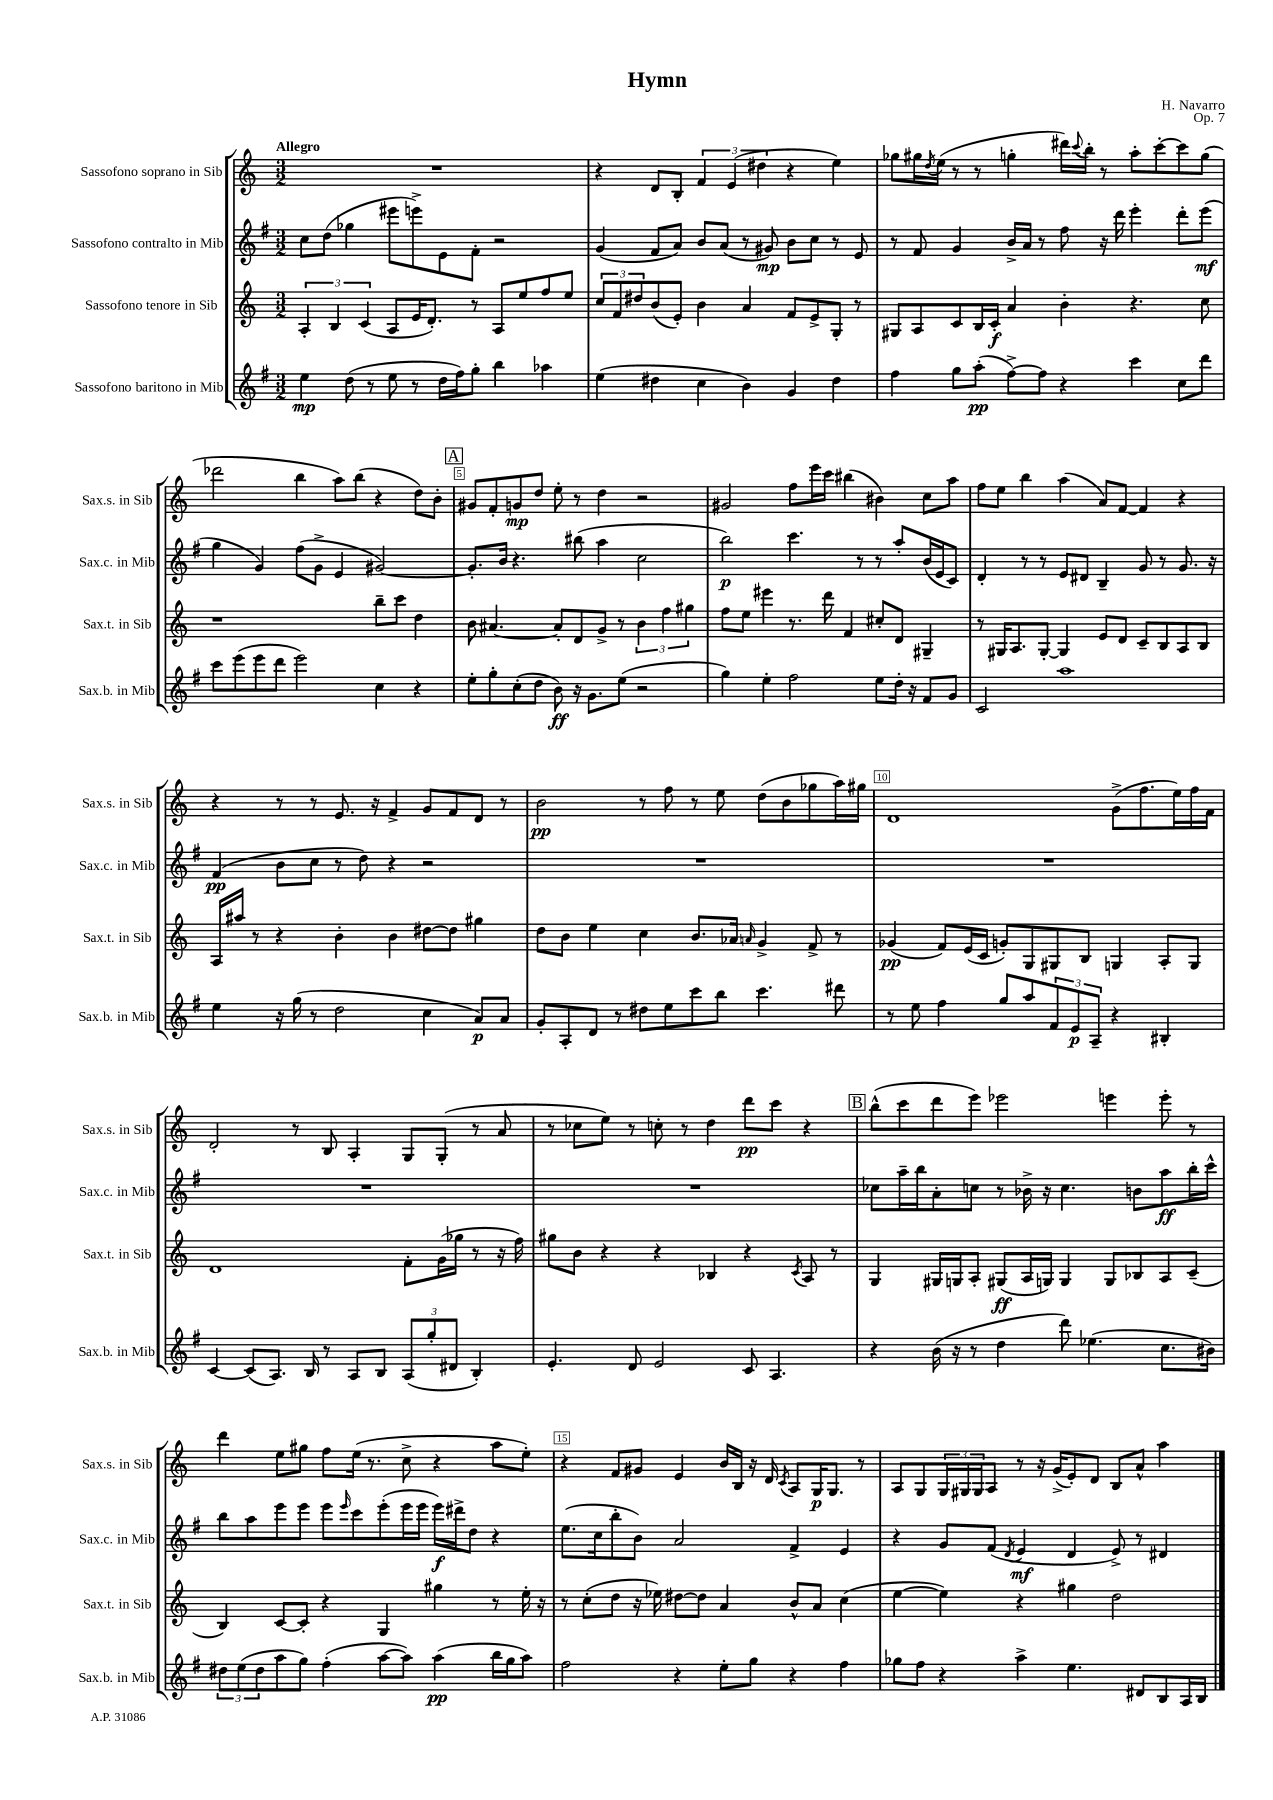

**kern	**dynam	**kern	**dynam	**kern	**dynam	**kern	**dynam
*part4	*part4	*part3	*part3	*part2	*part2	*part1	*part1
*staff4	*staff4	*staff3	*staff3	*staff2	*staff2	*staff1	*staff1
*I"Sassofono baritono in Mib	*	*I"Sassofono tenore in Sib	*	*I"Sassofono contralto in Mib	*	*I"Sassofono soprano in Sib	*
*I'Sax.b. in Mib	*	*I'Sax.t. in Sib	*	*I'Sax.c. in Mib	*	*I'Sax.s. in Sib	*
*clefG2	*	*clefG2	*	*clefG2	*	*clefG2	*
*k[f#]	*	*k[]	*	*k[f#]	*	*k[]	*
*M3/2	*	*M3/2	*	*M3/2	*	*M3/2	*
=1	=1	=1	=1	=1	=1	=1	=1
!	!	!	!	!	!	!LO:TX:a:B:t=Allegro	!
4ee\	mp	6A'/	.	8cc\L	.	1.r	.
.	.	.	.	(8dd\J	.	.	.
.	.	6B/	.	.	.	.	.
(8dd\	.	.	.	4gg-X\	.	.	.
.	.	(6c/	.	.	.	.	.
8r	.	.	.	.	.	.	.
8ee\	.	8A/L	.	8eee#X\L	.	.	.
8r	.	16e/K	.	8eeen^\)	.	.	.
.	.	8.d'/J)	.	.	.	.	.
16dd\LL	.	.	.	8e\	.	.	.
16ff#\J)	.	.	.	.	.	.	.
8gg'\J	.	8r	.	8f#'\J	.	.	.
4bb\	.	8A/L	.	2r	.	.	.
.	.	8ee/	.	.	.	.	.
4aa-X\	.	8ff/	.	.	.	.	.
.	.	8ee/J	.	.	.	.	.
=2	=2	=2	=2	=2	=2	=2	=2
(4ee\	.	12cc/L	.	(4g/	.	4r	.
.	.	12f/	.	.	.	.	.
.	.	12dd#X/	.	.	.	.	.
4dd#X\	.	(8b/	.	8f#/L	.	8d/L	.
.	.	8e'/J)	.	8a/J)	.	8B'/J	.
4cc\	.	4b\	.	8b/L	.	6f/	.
.	.	.	.	(8a/J	.	.	.
.	.	.	.	.	.	(6e/	.
4b\)	.	4a/	.	8r	.	.	.
.	.	.	.	.	.	6dd#X\	.
.	.	.	.	8g#X/)	mp	.	.
4g/	.	8f/L	.	8b\L	.	4r	.
.	.	8e^/	.	8cc\J	.	.	.
4dd#\	.	8G'/J	.	8r	.	4ee\)	.
.	.	8r	.	8e/	.	.	.
=3	=3	=3	=3	=3	=3	=3	=3
4ff#\	.	8G#X/L	.	8r	.	8gg-X\L	.
.	.	8A/	.	8f#/	.	16gg#X\L	.
.	.	.	.	.	.	8qdd/	.
.	.	.	.	.	.	(16ee\JJ	.
8gg\L	.	8c/	.	4g/	.	8r	.
(8aa'\J	pp	16B/L	.	.	.	8r	.
.	.	16c'/JJ	f	.	.	.	.
[8ff#^\L)	.	4a/	.	16b^/LL	.	4ggn'\	.
.	.	.	.	16a/JJ	.	.	.
8ff#\J]	.	.	.	8r	.	.	.
4r	.	4b'\	.	8ff#\	.	16ddd#X\LL)	.
.	.	.	.	.	.	8qqccc/	.
.	.	.	.	.	.	16bb'\JJ	.
.	.	.	.	16r	.	8r	.
.	.	.	.	16ddd\	.	.	.
4ccc\	.	4.r	.	4eee'\	.	8aa'\L	.
.	.	.	.	.	.	[8ccc'\	.
8cc\L	.	.	.	8ddd'\L	.	8ccc\]	.
8ddd\J	.	8cc\	.	(8eee\J	mf	(8gg\J	.
!!LO:LB:g=z
=4	=4	=4	=4	=4	=4	=4	=4
8ccc\L	.	1r	.	4gg\	.	2ddd-X\	.
(8eee\	.	.	.	.	.	.	.
8eee\	.	.	.	4g/)	.	.	.
8ddd\J	.	.	.	.	.	.	.
2eee\)	.	.	.	(8ff#\L	.	4bb\	.
.	.	.	.	8g^\J	.	.	.
.	.	.	.	4e/	.	8aa\L)	.
.	.	.	.	.	.	(8bb\J	.
4cc\	.	8bb~\L	.	[2g#X/)	.	4r	.
.	.	8ccc\J	.	.	.	.	.
4r	.	4dd\	.	.	.	8dd\L)	.
.	.	.	.	.	.	8b'\J	.
!!LO:REH:place=s1:t=A
=5	=5	=5	=5	=5	=5	=5	=5
8ee'\L	.	8b\	.	8.g#'/L]	.	8g#X/L	.
8gg'\	.	[4.a#X/	.	.	.	8f'/	.
.	.	.	.	16b/Jk	.	.	.
(8cc'\	.	.	.	4.r	.	8gn/	mp
8dd\J	.	.	.	.	.	8dd/J	.
8b\)	ff	8a#'/L]	.	.	.	8ee'\	.
16r	.	8d/	.	(8bb#X\	.	8r	.
8.g\L	.	.	.	.	.	.	.
.	.	8g^/J	.	4aa\	.	4dd\	.
(8ee\J	.	8r	.	.	.	.	.
2r	.	6b\	.	2cc\	.	2r	.
.	.	6ff\	.	.	.	.	.
.	.	6gg#X\	.	.	.	.	.
=6	=6	=6	=6	=6	=6	=6	=6
4gg\)	.	8ff\L	.	2bb\)	p	2g#X/	.
.	.	8ee\J	.	.	.	.	.
4ee'\	.	4eee#X\	.	.	.	.	.
2ff#\	.	8.r	.	4.ccc\	.	8ff\L	.
.	.	.	.	.	.	16eee\L	.
.	.	16ddd\	.	.	.	16ccc\JJ	.
.	.	4f/	.	.	.	(4bb#X\	.
.	.	.	.	8r	.	.	.
8ee\L	.	8cc#X'/L	.	8r	.	4b#X\)	.
16dd'\Jk	.	8d/J	.	8aa'/L	.	.	.
16r	.	.	.	.	.	.	.
8f#/L	.	4G#X~/	.	(16b/L	.	8cc\L	.
.	.	.	.	16e/J	.	.	.
8g/J	.	.	.	8c/J)	.	8aa\J	.
=7	=7	=7	=7	=7	=7	=7	=7
2c/	.	8r	.	4d'/	.	8ff\L	.
.	.	16G#X/KL	.	.	.	8ee\J	.
.	.	8.A/	.	.	.	.	.
.	.	.	.	8r	.	4bb\	.
.	.	[8G#'/J	.	8r	.	.	.
1aa	.	4G#/]	.	8e/L	.	(4aa\	.
.	.	.	.	8d#X/J	.	.	.
.	.	8e/L	.	4B~/	.	8a/L)	.
.	.	8d/J	.	.	.	[8f/J	.
.	.	8c~/L	.	8g/	.	4f/]	.
.	.	8B/	.	8r	.	.	.
.	.	8A/	.	8.g/	.	4r	.
.	.	8B/J	.	.	.	.	.
.	.	.	.	16r	.	.	.
!!LO:LB:g=z
=8	=8	=8	=8	=8	=8	=8	=8
4ee\	.	16A/LL	.	(4f#/	pp	4r	.
.	.	16aa#X/JJ	.	.	.	.	.
.	.	8r	.	.	.	.	.
16r	.	4r	.	8b\L	.	8r	.
(16gg\	.	.	.	.	.	.	.
8r	.	.	.	8cc\J	.	8r	.
2dd\	.	4b'\	.	8r	.	8.e/	.
.	.	.	.	8dd\)	.	.	.
.	.	.	.	.	.	16r	.
.	.	4b\	.	4r	.	4f^/	.
4cc\	.	[8dd#X\L	.	2r	.	8g/L	.
.	.	8dd#\J]	.	.	.	8f/	.
8a/L)	p	4gg#X\	.	.	.	8d/J	.
8a/J	.	.	.	.	.	8r	.
=9	=9	=9	=9	=9	=9	=9	=9
8g'/L	.	8dd\L	.	1.r	.	2b\	pp
8A'/	.	8b\J	.	.	.	.	.
8d/J	.	4ee\	.	.	.	.	.
8r	.	.	.	.	.	.	.
8dd#X\L	.	4cc\	.	.	.	8r	.
8ee\	.	.	.	.	.	8ff\	.
8ccc\	.	8.b/L	.	.	.	8r	.
8bb\J	.	.	.	.	.	8ee\	.
.	.	16a-X/Jk	.	.	.	.	.
.	.	16qqan/	.	.	.	.	.
4.ccc\	.	4g^/	.	.	.	(8dd\L	.
.	.	.	.	.	.	8b\	.
.	.	8f^/	.	.	.	8gg-X\	.
8ddd#X\	.	8r	.	.	.	16aa\L)	.
.	.	.	.	.	.	16gg#X\JJ	.
=10	=10	=10	=10	=10	=10	=10	=10
8r	.	(4g-X/	pp	1.r	.	1d	.
8ee\	.	.	.	.	.	.	.
4ff#\	.	8f/L)	.	.	.	.	.
.	.	(16e/L	.	.	.	.	.
.	.	16c/JJ	.	.	.	.	.
8gg/L	.	8gn'/L)	.	.	.	.	.
8aa/	.	8G/	.	.	.	.	.
12f#/	.	8G#X/	.	.	.	.	.
12e/	p	.	.	.	.	.	.
.	.	8B/J	.	.	.	.	.
12A~/J	.	.	.	.	.	.	.
4r	.	4Gn/	.	.	.	(8g^\L	.
.	.	.	.	.	.	8.ff\	.
4B#X'/	.	8A'/L	.	.	.	.	.
.	.	.	.	.	.	16ee\L)	.
.	.	8G/J	.	.	.	16ff\	.
.	.	.	.	.	.	16f\JJ	.
!!LO:LB:g=z
=11	=11	=11	=11	=11	=11	=11	=11
[4c/	.	1d	.	1.r	.	2d'/	.
(8c/L]	.	.	.	.	.	.	.
8.A/J)	.	.	.	.	.	.	.
.	.	.	.	.	.	8r	.
16B/	.	.	.	.	.	.	.
8r	.	.	.	.	.	8B/	.
8A/L	.	.	.	.	.	4A'/	.
8B/J	.	.	.	.	.	.	.
(12A/L	.	8f'\L	.	.	.	8G/L	.
12gg'/	.	.	.	.	.	.	.
.	.	(16g\L	.	.	.	(8G'/J	.
12d#X/J	.	.	.	.	.	.	.
.	.	16gg-X\JJ	.	.	.	.	.
4B'/)	.	8r	.	.	.	8r	.
.	.	16r	.	.	.	8a/	.
.	.	16ff\)	.	.	.	.	.
=12	=12	=12	=12	=12	=12	=12	=12
4.e'/	.	8gg#X\L	.	1.r	.	8r	.
.	.	8b\J	.	.	.	8cc-X\L	.
.	.	4r	.	.	.	8ee\J)	.
8d/	.	.	.	.	.	8r	.
2e/	.	4r	.	.	.	8ccn'\	.
.	.	.	.	.	.	8r	.
.	.	4B-X/	.	.	.	4dd\	.
8c/	.	4r	.	.	.	8ddd\L	pp
4.A/	.	.	.	.	.	8ccc\J	.
.	.	8qc/	.	.	.	.	.
.	.	8A/	.	.	.	4r	.
.	.	8r	.	.	.	.	.
!!LO:REH:place=s1:t=B
=13	=13	=13	=13	=13	=13	=13	=13
4r	.	4G/	.	8cc-X\L	.	(8bb^^\L	.
.	.	.	.	16aa~\L	.	8ccc\	.
.	.	.	.	16bb\J	.	.	.
(16b\	.	16G#X/LL	.	8a'\	.	8ddd\	.
16r	.	16Gn/J	.	.	.	.	.
8r	.	8A'/J	.	8ccn\J	.	8eee\J)	.
4dd\	.	(8G#X/L	ff	8r	.	2eee-X\	.
.	.	16A/L	.	16b-X^\	.	.	.
.	.	16Gn/JJ)	.	16r	.	.	.
8ddd\)	.	4G/	.	4.cc\	.	.	.
(4.ee-X\	.	.	.	.	.	.	.
.	.	8G/L	.	.	.	4eeen\	.
.	.	8B-X/	.	8bn\L	.	.	.
8.cc\L	.	8A/	.	8aa\	ff	8eee'\	.
.	.	(8c~/J	.	16bb'\L	.	8r	.
16b#X\Jk)	.	.	.	16ccc^^\JJ	.	.	.
!!LO:LB:g=z
=14	=14	=14	=14	=14	=14	=14	=14
12dd#X\L	.	4B/)	.	8bb\L	.	4ddd\	.
(12ee\	.	.	.	.	.	.	.
.	.	.	.	8aa\	.	.	.
12dd#\	.	.	.	.	.	.	.
8aa\	.	[8c/L	.	8eee\	.	8ee\L	.
8gg\J)	.	8c'/J]	.	8eee\J	.	8gg#X\J	.
(4ff#'\	.	4r	.	8eee\L	.	8ff\L	.
.	.	.	.	16qqeee/	.	.	.
.	.	.	.	8ccc\	.	(16ee\Jk	.
.	.	.	.	.	.	8.r	.
[8aa\L	.	4G/	.	(8eee'\	.	.	.
8aa\J])	.	.	.	16eee\L	.	8cc^\	.
.	.	.	.	16eee\JJ	.	.	.
(4aa\	pp	4gg#X\	.	16eee\LL)	f	4r	.
.	.	.	.	16ddd#X^\J	.	.	.
.	.	.	.	8dd\J	.	.	.
16bb\LL	.	8r	.	4r	.	8aa\L	.
16gg\J	.	.	.	.	.	.	.
8aa\J)	.	16ee'\	.	.	.	8ee'\J)	.
.	.	16r	.	.	.	.	.
=15	=15	=15	=15	=15	=15	=15	=15
2ff#\	.	8r	.	(8.ee\L	.	4r	.
.	.	(8cc'\L	.	.	.	.	.
.	.	.	.	16cc\k	.	.	.
.	.	8dd\J	.	8bb'\	.	8f/L	.
.	.	16r	.	8b\J)	.	8g#X/J	.
.	.	16ee-X\)	.	.	.	.	.
4r	.	[8dd#X\L	.	2a/	.	4e/	.
.	.	8dd#\J]	.	.	.	.	.
8ee'\L	.	4a/	.	.	.	16b/LL	.
.	.	.	.	.	.	16B/JJ	.
8gg\J	.	.	.	.	.	16r	.
.	.	.	.	.	.	16d/	.
.	.	.	.	.	.	8qc/	.
4r	.	8b^^/L	.	4f#^/	.	8A/L	.
.	.	8a/J	.	.	.	16G/K	p
.	.	.	.	.	.	8.G/J	.
4ff#\	.	(4cc\	.	4e/	.	.	.
.	.	.	.	.	.	8r	.
=16	=16	=16	=16	=16	=16	=16	=16
8gg-X\L	.	[4ee\	.	4r	.	8A/L	.
8ff#\J	.	.	.	.	.	8G/	.
4r	.	4ee\])	.	8g/L	.	24G/L	.
.	.	.	.	.	.	24G#X/	.
.	.	.	.	.	.	24G#/J	.
.	.	.	.	(8f#/J	.	8A/J	.
.	.	.	.	8qd/	.	.	.
4aa^\	.	4r	.	4e/	mf	8r	.
.	.	.	.	.	.	16r	.
.	.	.	.	.	.	(16g^/KL	.
4.ee\	.	4gg#X\	.	4d/	.	8e'/)	.
.	.	.	.	.	.	8d/J	.
.	.	2dd\	.	8e^/)	.	8B/L	.
8d#X/L	.	.	.	8r	.	8a^^/J	.
8B/	.	.	.	4d#X/	.	4aa\	.
16A/L	.	.	.	.	.	.	.
16B/JJ	.	.	.	.	.	.	.
==	==	==	==	==	==	==	==
*-	*-	*-	*-	*-	*-	*-	*-
